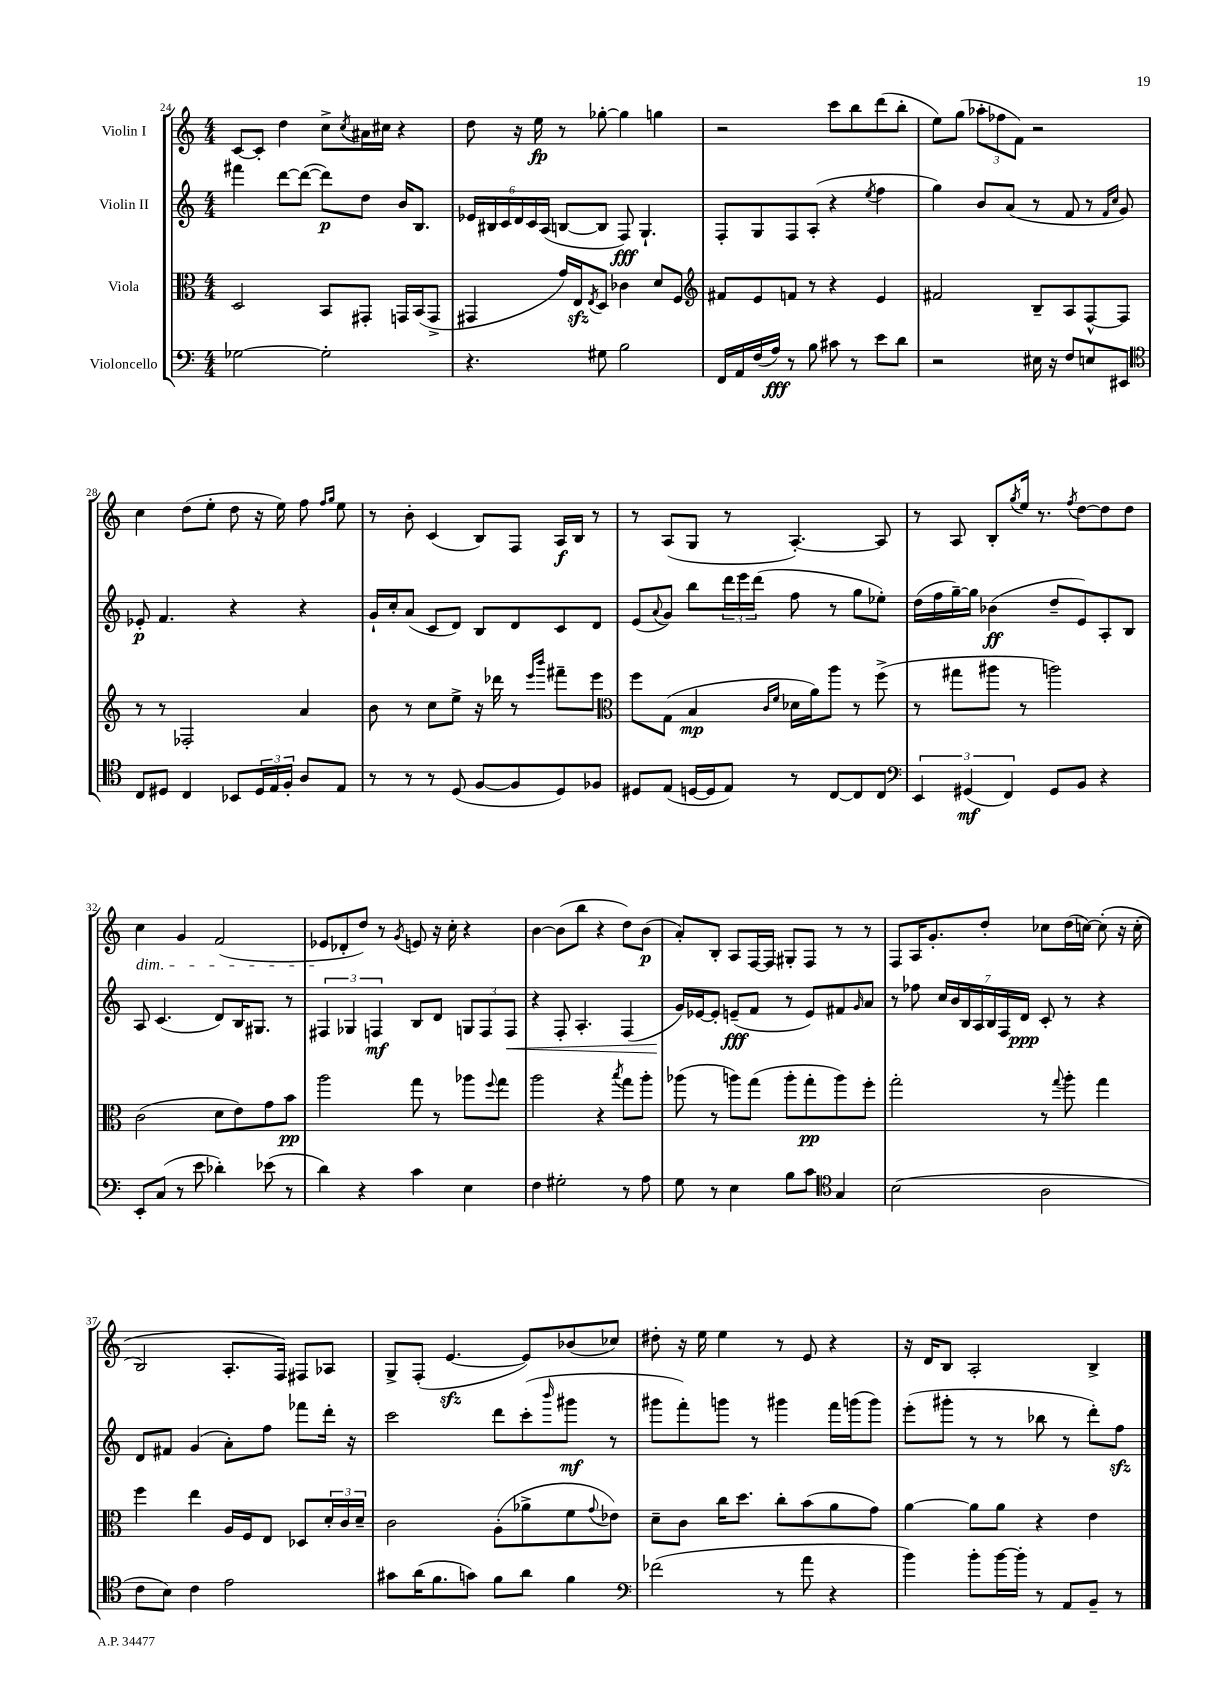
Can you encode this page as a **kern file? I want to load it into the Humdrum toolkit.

**kern	**kern	**kern	**kern
*staff4	*staff3	*staff2	*staff1
*clefF4	*clefC3	*clefG2	*clefG2
*k[]	*k[]	*k[]	*k[]
*M4/4	*M4/4	*M4/4	*M4/4
[2G-	2D	4fff#	[8c
.	.	.	8c']
.	.	[8ddd	4dd
.	.	(8ddd_	.
2G-']	8BB	8ddd])	8cc^
.	.	.	8qcc
.	8GG#'	8dd	16a#
.	.	.	16cc#
.	16GG	16b	4r
.	(16BB	8.B	.
.	8GG^	.	.
=	=	=	=
4.r	4GG#	24e-	8dd
.	.	24B#	.
.	.	24c	.
.	.	24d	16r
.	.	24c	.
.	.	.	16ee
.	.	(24A	.
.	16g)	[8B	8r
.	16E	.	.
.	8qE	.	.
8G#	8D	8B]	[8gg-'
2B	4c-	8F)	4gg-]
.	.	4.G`	.
.	8d	.	4gg
.	8F	.	.
=	=	=	=
*	*clefG2	*	*
16FF	8f#	8F'	2r
16AA	.	.	.
(16F	8e	8G	.
16A)	.	.	.
8r	8f	8F	.
8B	8r	(8A'	.
8c#	4r	4r	8ccc
8r	.	.	8bb
.	.	8qee	.
8e	4e	4ff	(8ddd
8d	.	.	8bb'
=	=	=	=
2r	2f#	4gg)	8ee)
.	.	.	(8gg
.	.	8b	12aa-'
.	.	.	12ff-
.	.	(8a	.
.	.	.	12f)
16E#	8B~	8r	2r
16r	.	.	.
8F	8A	8f	.
8E	[8F^^	8r	.
.	.	16qqf	.
.	.	16qqcc	.
8EE#	8F]	8g)	.
=	=	=	=
*clefC4	*	*	*
8C	8r	8e-'	4cc
8D#	8r	4.f	.
4C	2F-'	.	(8dd
.	.	.	8ee'
8BB-	.	4r	8dd
24D#	.	.	16r
24E	.	.	.
.	.	.	16ee)
24F'	.	.	.
8A	4a	4r	8ff
.	.	.	16qqff
.	.	.	16qqgg
8E	.	.	8ee
=	=	=	=
8r	8b	16g`	8r
.	.	16cc'	.
8r	8r	(8a	8b'
8r	8cc	8c	(4c
(8D	8ee^	8d)	.
[8F	16r	8B	8B)
.	16ddd-	.	.
8F]	8r	8d	8F
.	16qqeee	.	.
.	16qqbbb	.	.
8D)	8fff#~	8c	16A
.	.	.	16B
8F-	8eee	8d	8r
=	=	=	=
*	*clefC3	*	*
8D#	8ff	(8e	8r
.	.	8qqa	.
(8E	(8G	8g)	(8A
[16D	4B	8bb	8G
16D]	.	.	.
8E)	.	24ddd	8r
.	.	24eee	.
.	.	(24ddd	.
.	16qqc	.	.
.	16qqf	.	.
8r	16d-	8ff	[4.A')
.	16a)	.	.
[8C	8aa	8r	.
8C]	8r	8gg	.
8C	(8ff^	8ee-')	8A]
=	=	=	=
*clefF4	*	*	*
6EE	8r	(16dd	8r
.	.	16ff	.
.	8gg#	[16gg~)	8A
(6GG#	.	.	.
.	.	16gg]	.
.	8aa#	(4b-	8B'
6FF)	.	.	.
.	.	.	8qgg
.	8r	.	16ee
.	.	.	8.r
8GG#	2aa)	8dd~	.
.	.	.	8qff
8BB	.	8e)	[8dd
4r	.	8A'	8dd]
.	.	8B	8dd
=	=	=	=
8EE'	(2c	8A	4cc
(8C	.	(4.c	.
8r	.	.	4g
8e	.	.	.
4d-')	8d	8d)	(2f
.	8e)	16B	.
.	.	8.G#	.
(8e-	8g	.	.
8r	8b	8r	.
=	=	=	=
4d)	2aa	6F#	8e-
.	.	.	8d-'
.	.	6G-	.
4r	.	.	8dd)
.	.	6F	.
.	.	.	8r
.	.	.	8qg
4c	8gg	8B	8e
.	8r	8d	16r
.	.	.	16cc'
4E	8aa-	12G	4r
.	.	12F	.
.	8qqff	.	.
.	8gg	.	.
.	.	12F	.
=	=	=	=
4F	2aa	4r	[4b
2G#'	.	8F'	(8b]
.	.	4.A'	8bb
.	4r	.	4r
.	8qbb	.	.
8r	8gg	(4F	8dd)
8A	8aa'	.	(8b
=	=	=	=
8G	(8aa-	16g)	8a')
.	.	[16e-	.
8r	8r	8e-']	8B'
4E	8aa)	(8e~	8A
.	(8gg	8f	[16F
.	.	.	16F]
8B	8aa'	8r	8G#'
8c	8gg'	8e)	8F
*clefC4	*	*	*
4G	8aa)	8f#	8r
.	.	16qqg	.
.	8ff'	8a	8r
=	=	=	=
(2B	2gg'	8r	8F
.	.	8ff-	16A
.	.	.	8.g'
.	.	28cc	.
.	.	28b	.
.	.	28B	.
.	.	28A	.
.	.	.	8dd'
.	.	28B	.
.	.	28F	.
.	.	28d	.
2A	8r	8c'	8cc-
.	8qqgg	.	.
.	8aa'	8r	(16dd
.	.	.	[16cc)
.	4gg	4r	&(8cc']
.	.	.	16r
.	.	.	(16cc'
=	=	=	=
8c	4ff	8d	2B)
8B)	.	8f#	.
4c	4ee	(4g	.
2e	16A	8a')	8.A'
.	16F	.	.
.	8E	8ff	.
.	.	.	16F&)
.	8D-	8fff-	8F#
.	24d'	16ddd'	8A-
.	24c	.	.
.	.	16r	.
.	24d~	.	.
=	=	=	=
8g#	2c	2ccc	8G^
(16a	.	.	(8F'
8.f	.	.	.
.	.	.	[4.e
8g)	.	.	.
8f	(8A'	8ddd	.
8a	8a-^	(8ccc'	8e])
.	.	16qqbbb	.
4f	8f	8ggg#	(8b-
.	8qqg	.	.
.	8e-)	8r	8cc-)
=	=	=	=
*clefF4	*	*	*
(2f-	8d~	8ggg#	8dd#'
.	8c	8fff')	16r
.	.	.	16ee
.	16cc	8ggg	4ee
.	8.dd	.	.
.	.	8r	.
8r	8cc'	4ggg#	8r
8a	(8b	.	8e
4r	8a	16fff	4r
.	.	(16ggg	.
.	8g)	8ggg)	.
=	=	=	=
4b)	[4a	(8eee'	16r
.	.	.	16d
.	.	8ggg#'	8B
8b'	8a]	8r	2A'
[16b	8a	8r	.
16b']	.	.	.
8r	4r	8bb-	.
8AA	.	8r	.
8BB~	4e	8ddd')	4B^
8r	.	8ff	.
==	==	==	==
*-	*-	*-	*-
